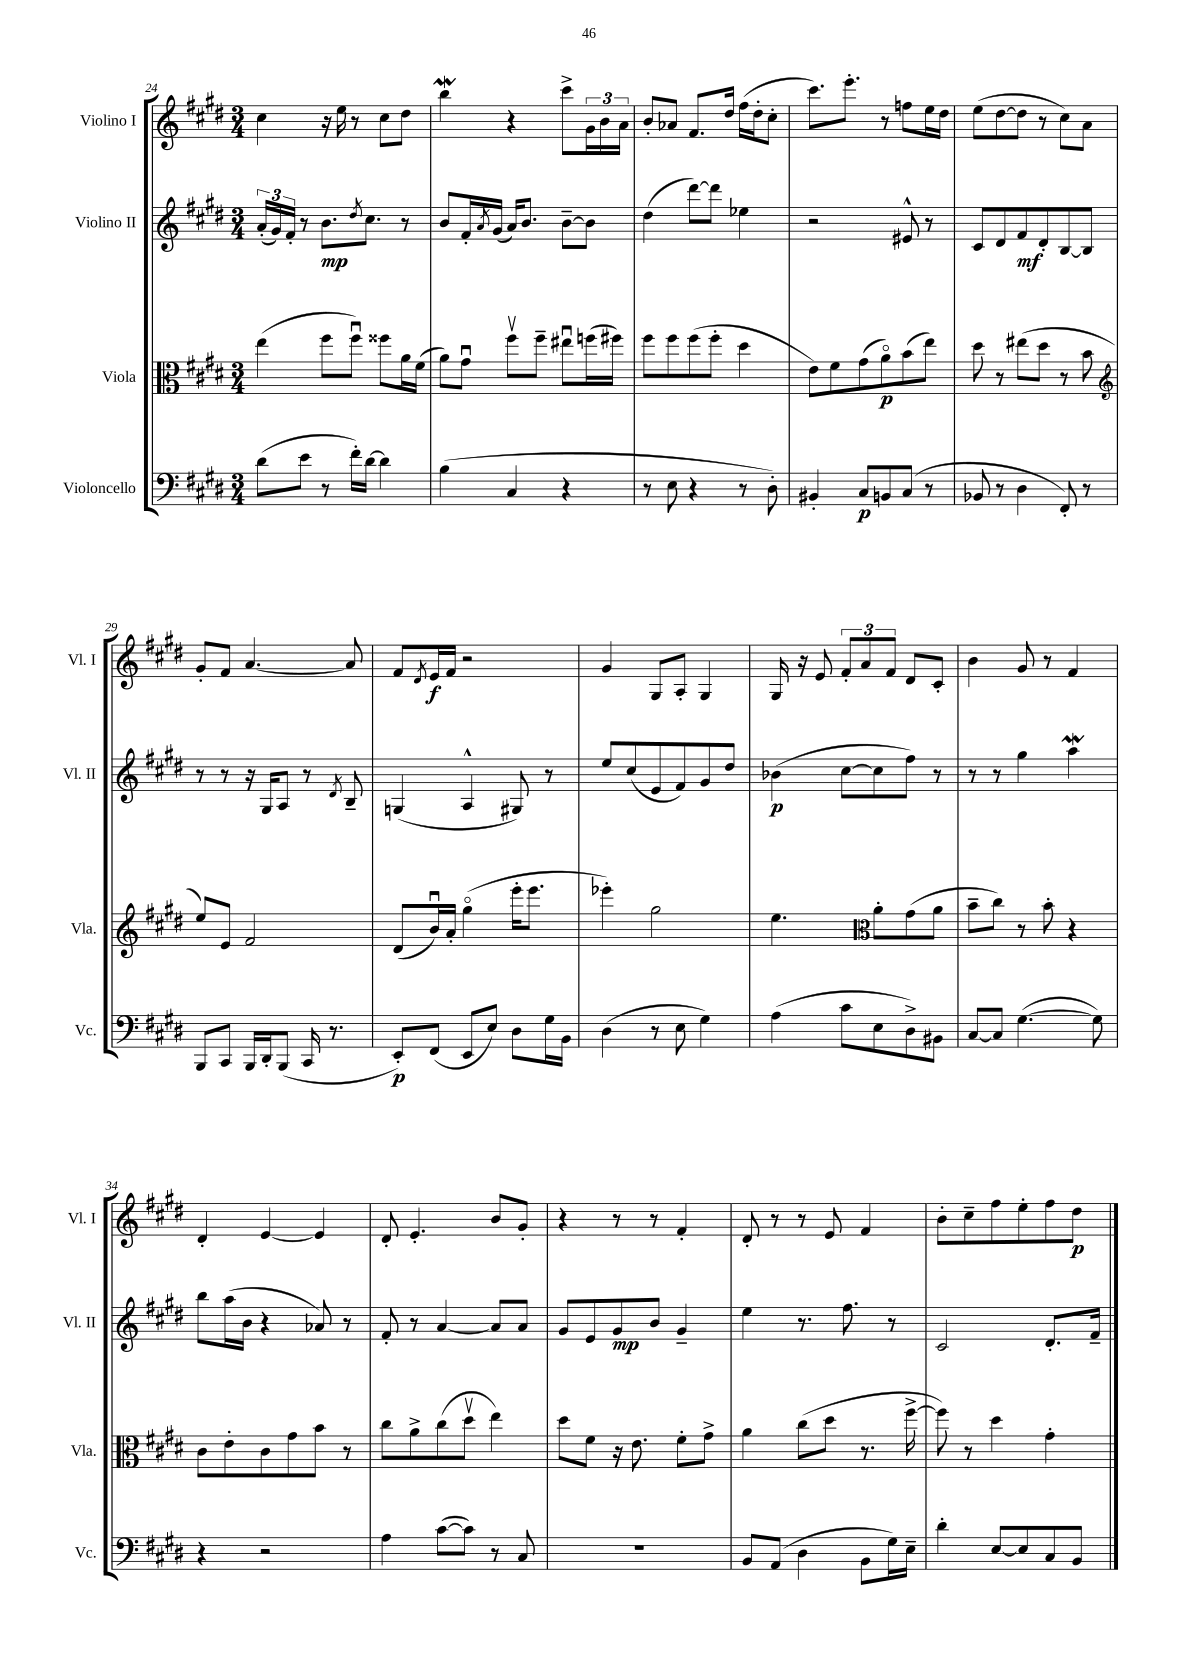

**kern	**kern	**kern	**kern
*staff4	*staff3	*staff2	*staff1
*clefF4	*clefC3	*clefG2	*clefG2
*k[f#c#g#d#]	*k[f#c#g#d#]	*k[f#c#g#d#]	*k[f#c#g#d#]
*M3/4	*M3/4	*M3/4	*M3/4
(8d#\L	(4ee\	(24a'/LL	4cc#\
.	.	24g#/)	.
.	.	24f#'/JJ	.
8e\J	.	8r	.
8r	8ff#\L	8.b\L	16r
.	.	.	16ee\
16f#'\LL)	8ff#u\J)	.	8r
.	.	8qdd#/	.
[16d#\JJ	.	8.cc#\J	.
4d#\]	8ff##\L	.	8cc#\L
.	16a\L	8r	8dd#\J
.	(16f#\JJ	.	.
=	=	=	=
(4B\	8a\L)	8b/L	4bb\
.	8g#u\J	16f#'/L	.
.	.	8qa/	.
.	.	(16g#/JJ	.
4C#/	8ff#v\L	16a/LK)	4r
.	.	8.b/J	.
.	8ff#~\J	.	.
4r	8ee#u\L	[8b~\L	8ccc#^\L
.	(16ff\L	8b\]J	24g#\L
.	.	.	24b\
.	16ff#\JJ)	.	.
.	.	.	24a\JJ
=	=	=	=
8r	8ff#\L	(4dd#\	8b'/L
8E\	8ff#\	.	8a-/J
4r	(8ff#\	[8ddd#\L)	8.f#/L
.	8ff#'\J	8ddd#\]J	.
.	.	.	16dd#/Jk
8r	4dd#\	4ee-\	(16ff#\LL
.	.	.	16dd#'\J
8D#'\)	.	.	8cc#'\J
=	=	=	=
4BB#'/	8e\L)	2r	8.ccc#\L)
.	8f#\	.	.
.	.	.	8.eee'\J
8C#/L	(8g#\	.	.
8BB/	8ao\)	.	8r
(8C#/J	(8b\	8e#^^/	8ff\L
8r	8ee\J)	8r	16ee\L
.	.	.	16dd#\JJ
=	=	=	=
8BB-/	8dd#\	8c#/L	(8ee\L
8r	8r	8d#/	[8dd#\
4D#\	(8ee#\L	8f#/	8dd#\]J
.	8dd#\J	8d#'/	8r
8FF#'/)	8r	[8B/	8cc#\L)
8r	8b\	8B/]J	8a\J
=	=	=	=
*	*clefG2	*	*
8BBB/L	8ee/L)	8r	8g#'/L
8CC#/J	8e/J	8r	8f#/J
16BBB/LL	2f#/	16r	[4.a/
16DD#'/J	.	16G#/LK	.
(8BBB/J	.	8A/J	.
16CC#/	.	8r	.
8.r	.	.	.
.	.	8qd#/	.
.	.	8B~/	8a/]
=	=	=	=
8EE'/L)	(8d#/L	(4G/	8f#/L
.	.	.	8qd#/
(8FF#/J	16bu/L)	.	16e/L
.	16a'/JJ	.	16f#/JJ
8EE/L	(4gg#o\	4A^^/	2r
8E/J)	.	.	.
8D#\L	16eee'\LK	8G#/)	.
.	8.eee\J	.	.
16G#\L	.	8r	.
16BB\JJ	.	.	.
=	=	=	=
(4D#\	4eee-'\)	8ee/L	4g#/
.	.	(8cc#/	.
8r	2gg#\	8e/	8G#/L
8E\	.	8f#/)	8A'/J
4G#\)	.	8g#/	4G#/
.	.	8dd#/J	.
=	=	=	=
(4A\	4.ee\	(4b-\	16G#/
.	.	.	16r
.	.	.	8e/
8c#\L	.	[8cc#\L	12f#'/L
.	.	.	12a/
*	*clefC3	*	*
8E\	8a'\L	8cc#\]	.
.	.	.	12f#/J
8D#^\)	(8g#\	8ff#\J)	8d#/L
8BB#\J	8a\J	8r	8c#'/J
=	=	=	=
[8C#/L	8b~\L	8r	4b\
8C#/]J	8cc#\J)	8r	.
([4.G#\	8r	4gg#\	8g#/
.	8b'\	.	8r
.	4r	4aa\	4f#/
8G#\])	.	.	.
=	=	=	=
4r	8c#\L	8bb\L	4d#'/
.	8e'\	(16aa\L	.
.	.	16b\JJ	.
2r	8c#\	4r	[4e/
.	8g#\	.	.
.	8b\J	8a-/)	4e/]
.	8r	8r	.
=	=	=	=
4A\	8cc#\L	8f#'/	8d#'/
.	8a^\	8r	4.e'/
([8c#\L	(8cc#\	[4a/	.
8c#\]J)	8dd#v\J	.	.
8r	4ee\)	8a/]L	8b/L
8C#/	.	8a/J	8g#'/J
=	=	=	=
2.r	8dd#\L	8g#/L	4r
.	8f#\J	8e/	.
.	16r	8g#/	8r
.	8.e\	.	.
.	.	8b/J	8r
.	8f#'\L	4g#~/	4f#'/
.	8g#^\J	.	.
=	=	=	=
8BB/L	4a\	4ee\	8d#'/
(8AA/J	.	.	8r
4D#\	(8cc#\L	8.r	8r
.	8dd#\J	.	8e/
.	.	8.ff#\	.
8BB\L	8.r	.	4f#/
16G#\L)	.	8r	.
16E~\JJ	[16ff#^\	.	.
=	=	=	=
4d#'\	8ff#\])	2c#/	8b'\L
.	8r	.	8cc#~\
[8E/L	4dd#\	.	8ff#\
8E/]	.	.	8ee'\
8C#/	4g#'\	8.d#'/L	8ff#\
8BB/J	.	.	8dd#\J
.	.	16f#~/Jk	.
==	==	==	==
*-	*-	*-	*-
